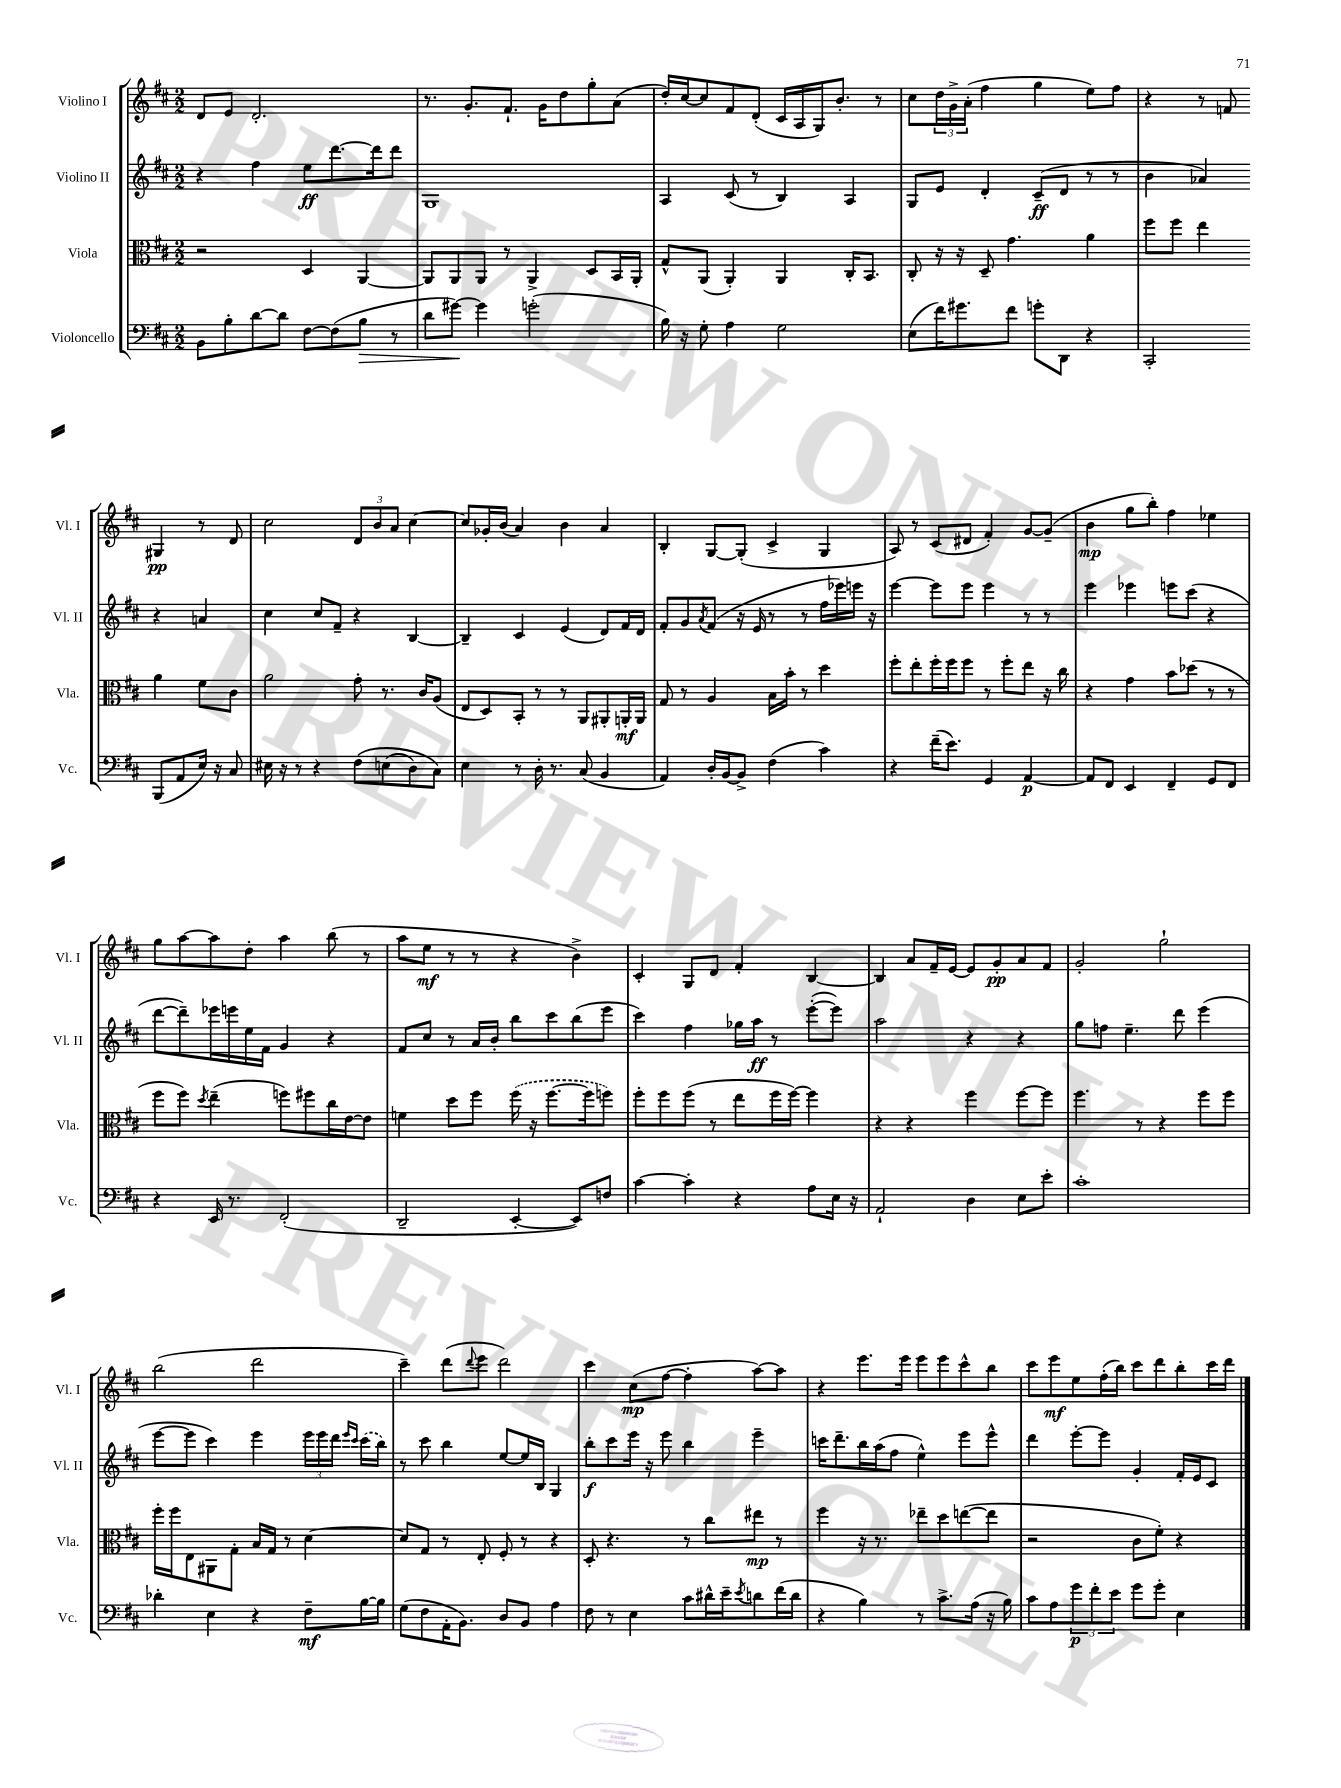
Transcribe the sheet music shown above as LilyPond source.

<<
\new StaffGroup <<
\new Staff = "s0" \with { instrumentName = "Violino I" shortInstrumentName = "Vl. I" } {
    \clef treble \key d \major \numericTimeSignature \time 2/2
    d'8 e'8 d'2.-. |
    r8. g'8.-. fis'8.-! g'16 d''8 g''8-. a'8( |
    d''16-.) cis''16~ cis''8 fis'8 d'8-.( cis'16 a16 g16) b'8.-. r8 |
    cis''8 \tuplet 3/2 { d''16 g'16-> a'16-.( } fis''4 g''4 e''8) fis''8 |
    r4 r8 f'8 gis4\pp r8 d'8 |
    cis''2 \tuplet 3/2 { d'8 b'8 a'8 } cis''4~ |
    cis''8 ges'16-. b'16( a'4) b'4 a'4 |
    b4-. g8~ g8-.( cis'4-> g4 |
    a8) r8 cis'8( dis'8 fis'4-.) g'8~ g'8--( |
    b'4\mp g''8 b''8-.) fis''4 ees''4 |
    g''8 a''8~ a''8 d''8-. a''4 b''8( r8 |
    a''8 e''8\mf r8 r8 r4 b'4->) |
    cis'4-. g8 d'8 fis'4-. b4~ |
    b4 a'8 fis'16-- e'16~ e'8 g'8-.\pp a'8 fis'8 |
    g'2-. g''2-! |
    b''2( d'''2 |
    cis'''4--) d'''8( \appoggiatura { d'''8 } e'''8 d'''2) |
    cis'''4 cis''8\mp( fis''8~ fis''4-. a''8~) a''8 |
    r4 e'''8. e'''16 e'''8 e'''8 cis'''8-^ b''8 |
    cis'''8 e'''8\mf e''8 fis''16-.( b''16) cis'''8 d'''8 b''8-. cis'''16 d'''16 \bar "|." |
}
\new Staff = "s1" \with { instrumentName = "Violino II" shortInstrumentName = "Vl. II" } {
    \clef treble \key d \major \numericTimeSignature \time 2/2
    r4 fis''4 e''8\ff d'''8.~ d'''16 d'''8 |
    g1 |
    a4 cis'8( r8 b4) a4 |
    g8 e'8 d'4-. cis'8--\ff( d'8 r8 r8 |
    b'4 aes'4) r4 a'4 |
    cis''4 cis''8 fis'8-- r4 b4~ |
    b4-- cis'4 e'4( d'8) fis'16 d'16 |
    fis'8-. g'8 \acciaccatura { a'8 } fis'8( r16 e'16 r8 r8 fis''16 ees'''16) e'''16 r16 |
    e'''4~ e'''8 e'''8 e'''4 r8 r8 |
    e'''4 ees'''4 e'''8 cis'''8( r4 |
    d'''8~ d'''8--) ees'''16 e'''16 e''16 fis'16 g'4 r4 |
    fis'8 cis''8 r8 a'16 b'16-. b''8 cis'''8 b''8( e'''8 |
    cis'''4) fis''4 ges''16 a''16\ff r8 e'''8~-.( e'''8) |
    a''2 r4 r4 |
    g''8 f''8 e''4.-- d'''8 e'''4( |
    e'''8~ e'''8 cis'''4) e'''4 \tuplet 3/2 { e'''16 e'''16 d'''16 } \grace { e'''16 cis'''16 } \once \slurDashed cis'''16( b''16) |
    r8 cis'''8 b''4 e''8~ e''16 b16 g4 |
    b''8-.\f cis'''8 e'''16 r16 e'''8 b''4 e'''4-- |
    c'''16 d'''8.-- b''16 a''16( fis''8 e''4-^) e'''8 e'''8-^ |
    d'''4 e'''8~-. e'''8 g'4-. fis'16-. e'16 cis'8 \bar "|." |
}
\new Staff = "s2" \with { instrumentName = "Viola" shortInstrumentName = "Vla." } {
    \clef alto \key d \major \numericTimeSignature \time 2/2
    r2 d4 a,4~ |
    a,8 a,8 a,8 r8 a,4-> d8 b,16 a,16-. |
    g8-^ a,8( a,4-.) a,4 cis16-. b,8. |
    cis8-. r16 r16 d8-- g'4. a'4 |
    fis''8 fis''8 e''4 a'4 fis'8 cis'8 |
    a'2 g'8-. r8. cis'16 a8( |
    e8 d8) b,8-. r8 r8 a,8 ais,8-. a,16-.\mf a,16 |
    g8 r8 a4 b16 b'16-. r8 d''4 |
    fis''8-. e''8-. fis''16-. fis''16 fis''8 r8 fis''8-. e''8 r16 cis''16 |
    r4 g'4 b'8 des''8( r8 r8 |
    fis''8 fis''8) \acciaccatura { d''8 } e''4--( f''8) fis''8 cis''16 e'16~ e'8 |
    f'4 d''8 fis''8 \once \slurDashed fis''16( r16 fis''8.~ fis''16 f''8) |
    fis''8-. fis''8 fis''8( r8 e''8 fis''16 fis''16~) fis''4 |
    r4 r4 fis''4 fis''8~ fis''8 |
    fis''4. r8 r4 fis''8 fis''8 |
    fis''16-. fis''16 e8 ais,8 g8-. b16 g16 r8 d'4~ |
    d'8 g8 r8 e8-. fis8-. r8 r4 |
    d8-. r4. r8 cis''8 eis''8\mp r8 |
    fis''4 r16 r8. ees''8-- d''8 e''8~( e''8 |
    r2 cis'8 fis'8-.) r4 \bar "|." |
}
\new Staff = "s3" \with { instrumentName = "Violoncello" shortInstrumentName = "Vc." } {
    \clef bass \key d \major \numericTimeSignature \time 2/2
    b,8 b8-. d'8~ d'8 fis8~ fis8( b8\> r8 |
    d'8 gis'8~\!) gis'4 g'2-.( |
    b16) r16 g8-. a4 g2 |
    e8( fis'16) gis'8. fis'8 g'8-. d,8 r4 |
    cis,2-. b,,8( a,8 e16) r16 cis8 |
    eis16 r16 r8 r4 fis8\( e8( d8) cis8\) |
    e4 r8 d16-. r8. cis8( b,4 |
    a,4) d16-. b,16~ b,8-> fis4( cis'4) |
    r4 fis'16--( e'8.) g,4 a,4~\p |
    a,8 fis,8 e,4 fis,4-- g,8 fis,8 |
    r4 e,16 r8. fis,2-.( |
    d,2-- e,4~-. e,8) f8 |
    cis'4~ cis'4-. r4 a8 e16 r16 |
    a,2-! d4 e8 e'8-. |
    cis'1-. |
    des'4-. e4 r4 fis8--\mf b16~ b16 |
    g8( fis8 a,16-. b,8.) d8 b,8 a4 |
    fis8 r8 e4 cis'8 dis'16-^ e'16-- \acciaccatura { e'8 } d'8 fis'16( d'16 |
    r4 b4) r8 cis'8.-> a16( r16 b16) |
    cis'8 a8 \tuplet 3/2 { g'8\p fis'8-. e'8 } g'8 g'8-. e4 \bar "|." |
}
>>
>>
\layout { \context { \Score \remove "Bar_number_engraver" } }
